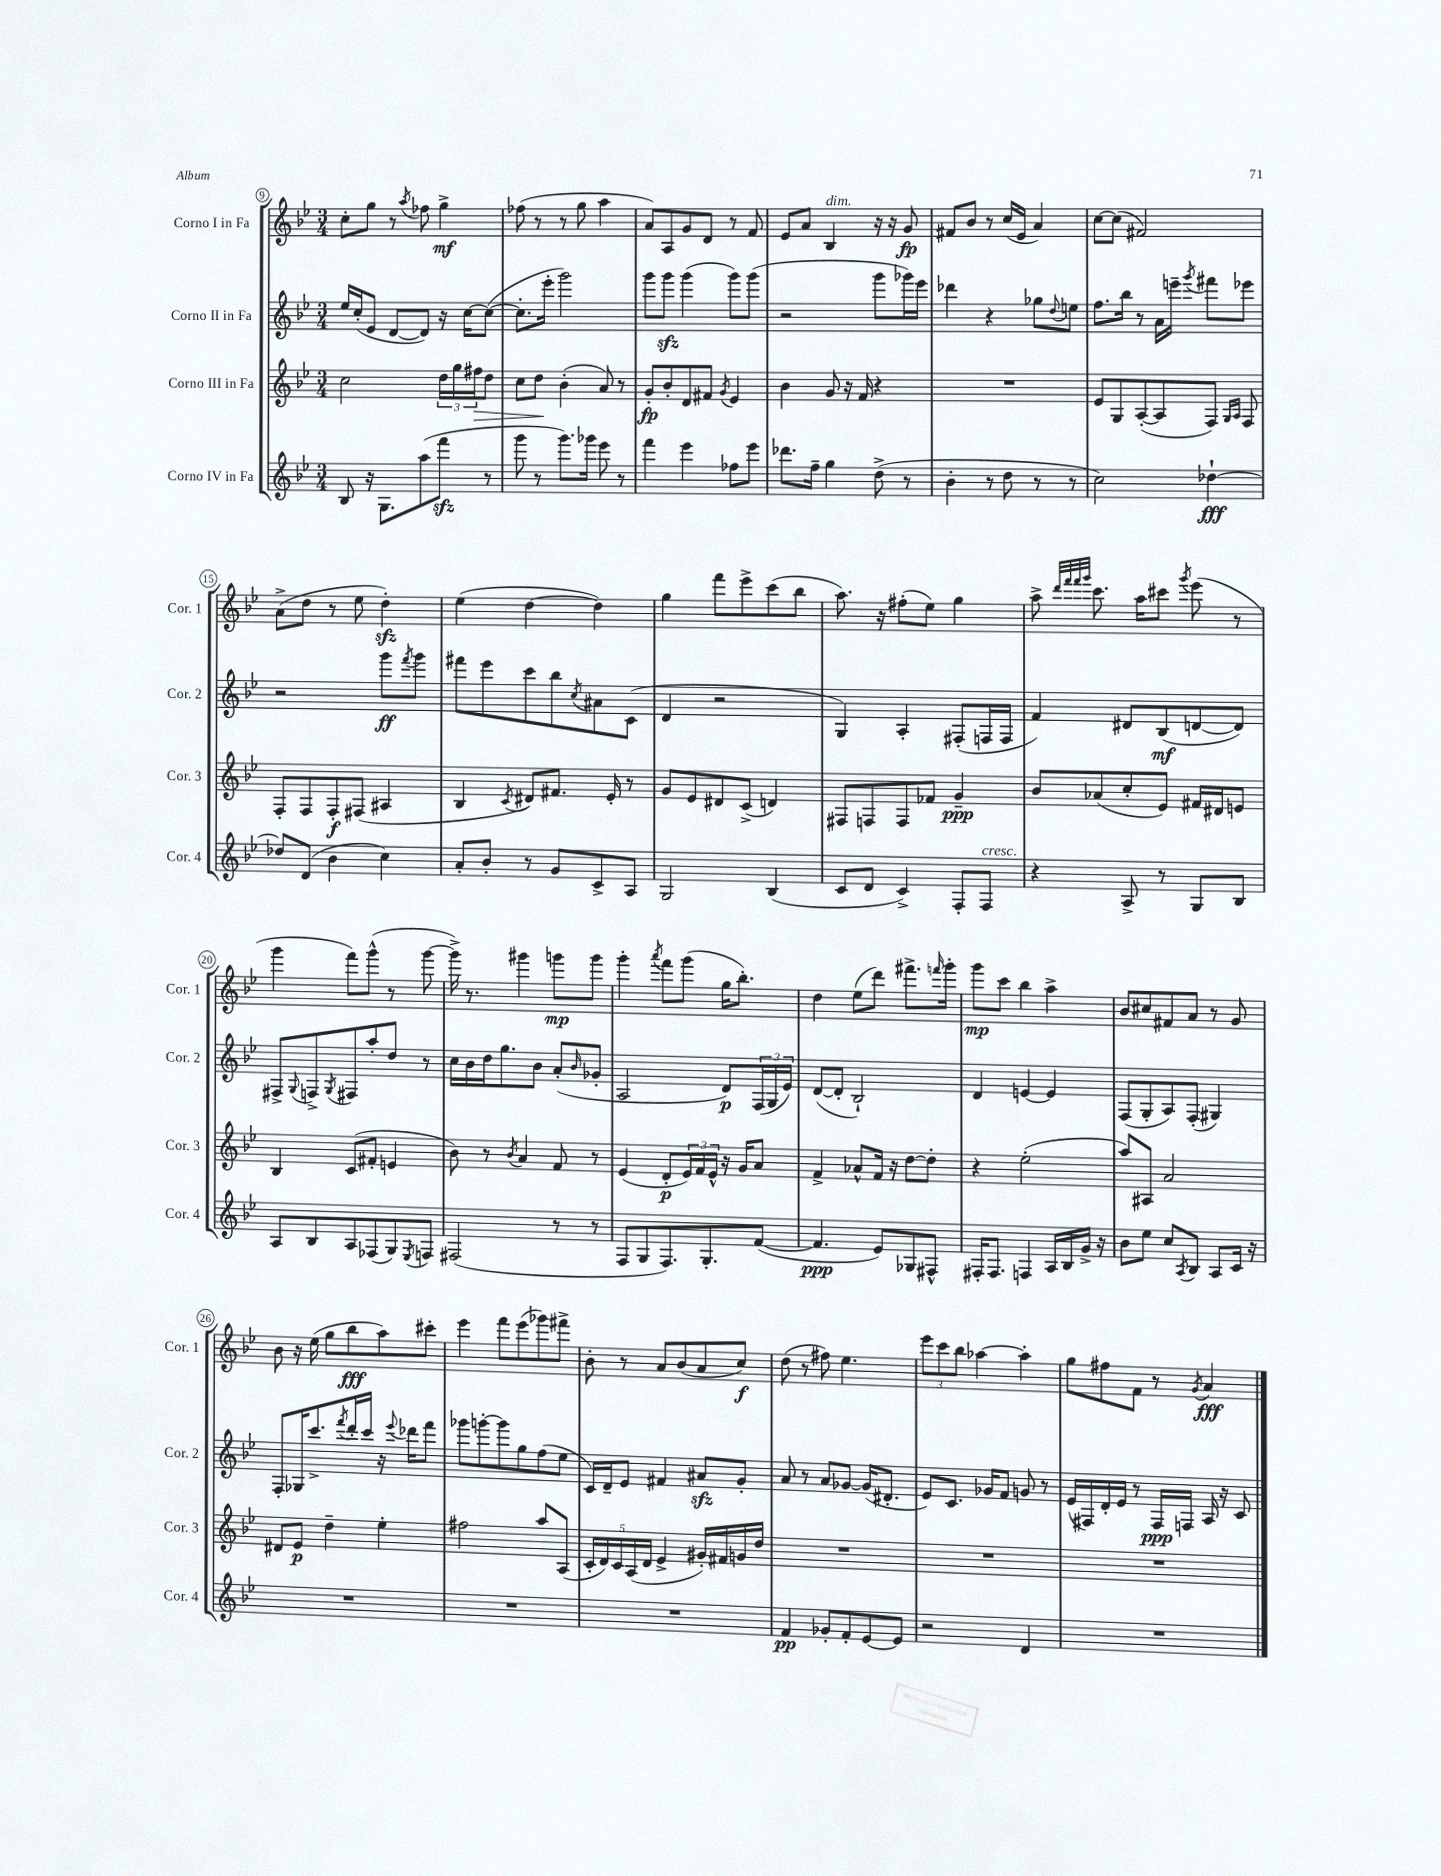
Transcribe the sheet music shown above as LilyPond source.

<<
\new StaffGroup <<
\new Staff = "s0" \with { instrumentName = "Corno I in Fa" shortInstrumentName = "Cor. 1" } {
    \clef treble \key bes \major \numericTimeSignature \time 3/4
    c''8-. g''8 r8 \acciaccatura { a''8 } fes''8 g''4->\mf |
    fes''8( r8 r8 g''8 a''4 |
    a'8) a8 g'8 d'8 r8 f'8 |
    ees'8 a'8 bes4^\markup { \italic "dim." } r16 r16 g'8\fp |
    fis'8 bes'8 r8 c''16( ees'16 a'4) |
    c''8~ c''8( fis'2) |
    a'8->( d''8 r8 ees''8 d''4-.\sfz) |
    ees''4( d''4~ d''4) |
    g''4 f'''8 ees'''8-> c'''8( bes''8 |
    a''8.) r16 fis''8-.( ees''8) g''4 |
    a''8-> \grace { d'''32 f'''32 f'''32 g'''32 } c'''8. a''16 cis'''8 \acciaccatura { g'''8 } ees'''8( r8 |
    g'''4 f'''8) g'''8-^( r8 g'''8~ |
    g'''16->) r8. gis'''4 g'''8\mp g'''8 |
    g'''4-. \acciaccatura { a'''8 } f'''8 g'''8( g''16 bes''8.-.) |
    d''4 ees''8( d'''8) fis'''8.-> \grace { f'''16 } g'''16-. |
    g'''8\mp c'''8 bes''4 a''4-> |
    bes'8 cis''8 fis'8 a'8 r8 g'8 |
    bes'8 r16 ees''16( g''8 bes''8\fff a''8) cis'''8-. |
    ees'''4 f'''8 ees'''8( ges'''8) fis'''8-> |
    bes'8-. r8 a'8 bes'8( a'8 c''8\f) |
    d''8( r8 fis''8) ees''4. |
    \tuplet 3/2 { ees'''8 c'''8 bes''8 } aes''4~ aes''4-. |
    g''8 fis''8 f'8 r8 \acciaccatura { g'8 } a'4\fff \bar "|." |
}
\new Staff = "s1" \with { instrumentName = "Corno II in Fa" shortInstrumentName = "Cor. 2" } {
    \clef treble \key bes \major \numericTimeSignature \time 3/4
    ees''16 c''16-.( ees'8 d'8~ d'8) r16 c''16~ c''8~( |
    c''8.-. ees'''16-. g'''2) |
    g'''8 g'''8\sfz g'''4( g'''8) g'''8( |
    r2 g'''8 ges'''16) ees'''16 |
    des'''4 r4 ges''8 \appoggiatura { d''8 } e''8 |
    f''8. bes''16 r8 a'16 e'''16-- \acciaccatura { g'''8 } fis'''8 ees'''8 |
    r2 g'''8\ff \acciaccatura { f'''8 } g'''8 |
    fis'''8 ees'''8 c'''8 bes''8 \acciaccatura { c''8 } ais'8 c'8( |
    d'4 r2 |
    g4) a4-. fis8-.( f16 f16 |
    f'4) dis'8 bes8\mf( d'8~ d'8) |
    fis8-> \appoggiatura { g8 } f8-> \acciaccatura { g8 } fis8 a''8-. d''8 r8 |
    c''16 bes'16 d''16 g''8. bes'8 a'8-.( \grace { bes'16 } ges'8-. |
    a2 d'8\p) \tuplet 3/2 { f16( g16 ees'16) } |
    d'8~( d'8-. bes2-!) |
    d'4 e'4~ e'4 |
    f8( g8-. a8) f8-.( gis4) |
    f8-. ges16 c'''8.-> \acciaccatura { f'''8 } d'''16-. c'''16 r16 \appoggiatura { ees'''8 } des'''16 f'''8 |
    ges'''8 g'''8~-. g'''8 g''8 f''8( ees''8 |
    c'16) d'16-- ees'8 fis'4 ais'8\sfz g'8-. |
    a'8 r8 a'8 ges'8~ ges'16( dis'8.-. |
    ees'8) c'8. ges'16 f'8 g'8 r8 |
    ees'16( fis16) d'16-. ees'16 r8 fis16\ppp f16 a16 r16 c'8 \bar "|." |
}
\new Staff = "s2" \with { instrumentName = "Corno III in Fa" shortInstrumentName = "Cor. 3" } {
    \clef treble \key bes \major \numericTimeSignature \time 3/4
    c''2 \tuplet 3/2 { d''16 g''16 fis''16\> } d''8 |
    c''8 d''8\! bes'4-.( a'8) r8 |
    g'8-.\fp bes'8-. d'8 fis'8 \acciaccatura { g'8 } ees'4 |
    bes'4 g'8 r16 f'16 r4 |
    R2. |
    ees'8 g8 a8~-.( a8 f8) \grace { g16 a16 } f8 |
    f8-. f8 f8-.\f fis8( ais4 |
    bes4 \acciaccatura { c'8 } dis'8) fis'8. ees'16-. r8 |
    g'8 ees'8 dis'8 c'8->( d'4) |
    fis8 f8 f8 fes'8 g'4--\ppp |
    bes'8 aes'8( c''8-. ees'8) fis'16 dis'16 e'8 |
    bes4 c'8( fis'8-. e'4 |
    bes'8) r8 \acciaccatura { bes'8 } a'4 f'8 r8 |
    ees'4( d'8-.\p \tuplet 3/2 { ees'16) f'16 ees'16-^ } r16 g'16 a'8 |
    f'4-> aes'8-^ f'16 r16 d''8~ d''8-. |
    r4 ees''2-.( |
    a''8) ais8 a'2 |
    dis'8 ees'8\p d''4-- ees''4-. |
    fis''2 a''8 a8( |
    \tuplet 5/4 { c'16-. d'16) c'16 a16( d'16 } ees'4-> gis'16-.) fis'16 g'16 d''16 |
    R2. |
    R2. |
    R2. \bar "|." |
}
\new Staff = "s3" \with { instrumentName = "Corno IV in Fa" shortInstrumentName = "Cor. 4" } {
    \clef treble \key bes \major \numericTimeSignature \time 3/4
    bes8 r16 g8. a''8( f'''8\sfz r8 |
    g'''8 r8 g'''8.) ges'''16 ees'''8 r8 |
    f'''4 ees'''4 fes''8 ees'''8 |
    des'''8. f''16-- g''4 d''8->( r8 |
    bes'4-. r8 d''8 r8 r8 |
    c''2) des''4~-!\fff |
    des''8 d'8( bes'4 c''4) |
    a'8-. bes'8-. r8 g'8 c'8-> a8 |
    g2 bes4( |
    c'8 d'8 c'4->) f8-. f8^\markup { \italic "cresc." } |
    r4 a8-> r8 g8 bes8 |
    a8 bes8 a8 fes8( g8) \acciaccatura { ees8 } f8 |
    fis2( r8 r8 |
    f8 g8 f8.) g8.-. f'8~( |
    f'4.\ppp ees'8) ges8 fis8-^ |
    fis16-. fis8. f4 a16 bes16 g'16-> r16 |
    bes'8 ees''8 c''8 \acciaccatura { a8 } bes8 a8 c'16 r16 |
    R2. |
    R2. |
    R2. |
    f'4\pp ges'8-. f'8-. ees'8~ ees'8 |
    r2 d'4 |
    R2. \bar "|." |
}
>>
>>
\layout { \context { \Score currentBarNumber = #9 \override BarNumber.stencil = #(make-stencil-circler 0.1 0.3 ly:text-interface::print) } }
